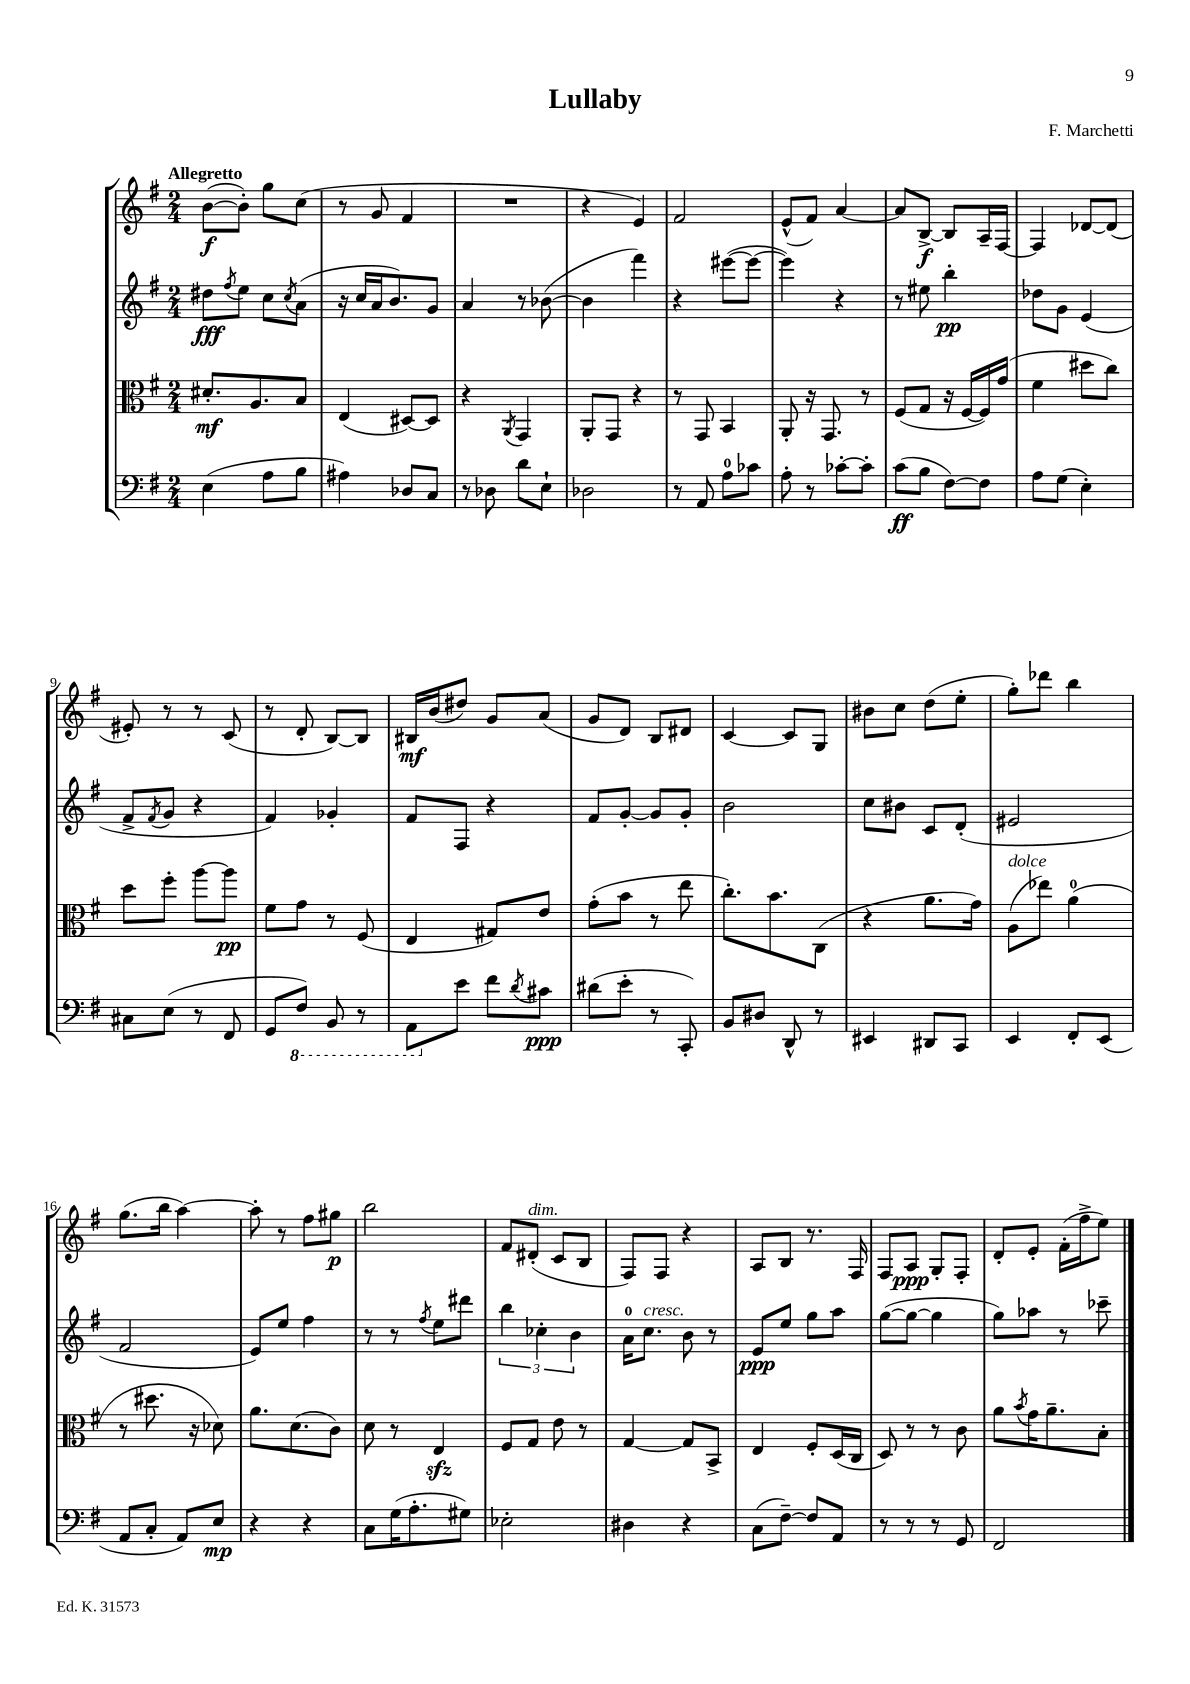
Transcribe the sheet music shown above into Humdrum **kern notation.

**kern	**dynam	**kern	**dynam	**kern	**dynam	**kern	**dynam
*part4	*part4	*part3	*part3	*part2	*part2	*part1	*part1
*staff4	*staff4	*staff3	*staff3	*staff2	*staff2	*staff1	*staff1
*clefF4	*	*clefC3	*	*clefG2	*	*clefG2	*
*k[f#]	*	*k[f#]	*	*k[f#]	*	*k[f#]	*
*M2/4	*	*M2/4	*	*M2/4	*	*M2/4	*
=1	=1	=1	=1	=1	=1	=1	=1
!	!	!	!	!	!	!LO:TX:a:B:t=Allegretto	!
(4E\	.	8.d#X'/L	mf	8dd#X\L	fff	([8b\L	f
.	.	.	.	8qff#/	.	.	.
.	.	.	.	8ee\J	.	8b'\J])	.
.	.	8.A/	.	.	.	.	.
8A\L	.	.	.	8cc\L	.	8gg\L	.
.	.	.	.	8qcc/	.	.	.
8B\J	.	8B/J	.	(8a\J	.	(8cc\J	.
=2	=2	=2	=2	=2	=2	=2	=2
4A#X\)	.	(4E/	.	16r	.	8r	.
.	.	.	.	16cc/LL	.	.	.
.	.	.	.	16a/J	.	8g/	.
.	.	.	.	8.b/)	.	.	.
8D-X/L	.	[8D#X/L)	.	.	.	4f#/	.
8C/J	.	8D#/J]	.	8g/J	.	.	.
=3	=3	=3	=3	=3	=3	=3	=3
8r	.	4r	.	4a/	.	2r	.
8D-X\	.	.	.	.	.	.	.
.	.	8qAA/	.	.	.	.	.
8d\L	.	4GG/	.	8r	.	.	.
8E`\J	.	.	.	([8b-X\	.	.	.
=4	=4	=4	=4	=4	=4	=4	=4
2D-X\	.	8AA'/L	.	4b-\]	.	4r	.
.	.	8GG/J	.	.	.	.	.
.	.	4r	.	4fff#\)	.	4e/)	.
=5	=5	=5	=5	=5	=5	=5	=5
8r	.	8r	.	4r	.	2f#/	.
8AA/	.	8GG/	.	.	.	.	.
8A\L	.	4BB/	.	([8eee#X\L	.	.	.
8c-X\J	.	.	.	8eee#\J_	.	.	.
=6	=6	=6	=6	=6	=6	=6	=6
8A'\	.	8AA'/	.	4eee#\])	.	(8e^^/L	.
8r	.	16r	.	.	.	8f#/J)	.
.	.	8.GG/	.	.	.	.	.
[8c-X'\L	.	.	.	4r	.	[4a/	.
8c-'\J]	.	8r	.	.	.	.	.
=7	=7	=7	=7	=7	=7	=7	=7
(8c\L	ff	(8F#/L	.	8r	.	8a/L]	.
8B\J	.	8G/J	.	8ee#X\	.	[8B^/J	f
[8F#\L)	.	16r	.	4bb'\	pp	8B/L]	.
.	.	[16F#/LL	.	.	.	.	.
8F#\J]	.	16F#/])	.	.	.	16A~/L	.
.	.	(16g/JJ	.	.	.	[16F#/JJ	.
=8	=8	=8	=8	=8	=8	=8	=8
8A\L	.	4f#\	.	8dd-X\L	.	4F#/]	.
(8G\J	.	.	.	8g\J	.	.	.
4E'\)	.	8dd#X\L	.	(4e/	.	[8d-X/L	.
.	.	8cc\J)	.	.	.	(8d-/J]	.
!!LO:LB:g=z
=9	=9	=9	=9	=9	=9	=9	=9
8C#X\L	.	8dd\L	.	8f#^/L	.	8e#X'/)	.
.	.	.	.	8qf#/	.	.	.
(8E\J	.	8ff#'\J	.	8g/J	.	8r	.
8r	.	[8aa\L	.	4r	.	8r	.
8FF#/	.	8aa\J]	pp	.	.	(8c/	.
=10	=10	=10	=10	=10	=10	=10	=10
8GG/L	.	8f#\L	.	4f#/)	.	8r	.
*8ba	*	*	*	*	*	*	*
8FF#/J)	.	8g\J	.	.	.	8d'/	.
8BBB/	.	8r	.	4g-X'/	.	[8B/L)	.
8r	.	(8F#/	.	.	.	8B/J]	.
=11	=11	=11	=11	=11	=11	=11	=11
8AAA\L	.	4E/	.	8f#/L	.	16B#X/LL	mf
.	.	.	.	.	.	(16b/J	.
*X8ba	*	*	*	*	*	*	*
8e\J	.	.	.	8F#/J	.	8dd#X/J)	.
8f#\L	.	8G#X/L)	.	4r	.	8g/L	.
8qd/	.	.	.	.	.	.	.
8c#X\J	ppp	8e/J	.	.	.	(8a/J	.
=12	=12	=12	=12	=12	=12	=12	=12
(8d#X\L	.	(8g'\L	.	8f#/L	.	8g/L	.
8e'\J	.	8b\J	.	[8g'/J	.	8d/J)	.
8r	.	8r	.	8g/L]	.	8B/L	.
8CC'/)	.	8ee\	.	8g'/J	.	8d#X/J	.
=13	=13	=13	=13	=13	=13	=13	=13
8BB/L	.	8.cc'\L)	.	2b\	.	[4c/	.
8D#X/J	.	.	.	.	.	.	.
.	.	8.b\	.	.	.	.	.
8DD^^/	.	.	.	.	.	8c/L]	.
8r	.	(8C\J	.	.	.	8G/J	.
=14	=14	=14	=14	=14	=14	=14	=14
4EE#X/	.	4r	.	8cc\L	.	8b#X\L	.
.	.	.	.	8b#X\J	.	8cc\J	.
8DD#X/L	.	8.a\L	.	8c/L	.	(8dd\L	.
8CC/J	.	.	.	(8d'/J	.	8ee'\J	.
.	.	16g\Jk)	.	.	.	.	.
=15	=15	=15	=15	=15	=15	=15	=15
!	!	!LO:TX:a:i:t=dolce	!	!	!	!	!
4EE/	.	(8A\L	.	2e#X/	.	8gg'\L)	.
.	.	8ee-X\J)	.	.	.	8ddd-X\J	.
8FF#'/L	.	(4a\	.	.	.	4bb\	.
(8EE/J	.	.	.	.	.	.	.
!!LO:LB:g=z
=16	=16	=16	=16	=16	=16	=16	=16
8AA/L	.	8r	.	2f#/	.	(8.gg\L	.
8C'/J	.	8.dd#X\	.	.	.	.	.
.	.	.	.	.	.	16bb\Jk	.
8AA/L)	.	.	.	.	.	[4aa\)	.
.	.	16r	.	.	.	.	.
8E/J	mp	8d-X\)	.	.	.	.	.
=17	=17	=17	=17	=17	=17	=17	=17
4r	.	8.a\L	.	8e/L)	.	8aa'\]	.
.	.	.	.	8ee/J	.	8r	.
.	.	(8.d\	.	.	.	.	.
4r	.	.	.	4ff#\	.	8ff#\L	.
.	.	8c\J)	.	.	.	8gg#X\J	p
=18	=18	=18	=18	=18	=18	=18	=18
8C\L	.	8d\	.	8r	.	2bb\	.
(16G\K	.	8r	.	8r	.	.	.
8.A'\	.	.	.	.	.	.	.
.	.	.	.	8qff#/	.	.	.
.	.	4Ezz/	.	8ee\L	.	.	.
8G#X\J)	.	.	.	8ddd#X\J	.	.	.
=19	=19	=19	=19	=19	=19	=19	=19
2E-X'\	.	8F#/L	.	6bb\	.	8f#/L	.
!	!	!	!	!	!	!LO:TX:a:i:t=dim.	!
.	.	8G/J	.	.	.	(8d#X'/J	.
.	.	.	.	6cc-X'\	.	.	.
.	.	8e\	.	.	.	8c/L	.
.	.	.	.	6b\	.	.	.
.	.	8r	.	.	.	8B/J	.
=20	=20	=20	=20	=20	=20	=20	=20
4D#X\	.	[4G/	.	16a\KL	.	8F#/L)	.
!	!	!	!	!LO:TX:a:i:t=cresc.	!	!	!
.	.	.	.	8.cc\J	.	.	.
.	.	.	.	.	.	8F#/J	.
4r	.	8G/L]	.	8b\	.	4r	.
.	.	8BB^/J	.	8r	.	.	.
=21	=21	=21	=21	=21	=21	=21	=21
(8C\L	.	4E/	.	8e/L	ppp	8A/L	.
[8F#~\J)	.	.	.	8ee/J	.	8B/J	.
8F#/L]	.	8F#'/L	.	8gg\L	.	8.r	.
8AA/J	.	(16D/L	.	8aa\J	.	.	.
.	.	16C/JJ	.	.	.	16F#/	.
=22	=22	=22	=22	=22	=22	=22	=22
8r	.	8D/)	.	([8gg\L	.	8F#/L	.
8r	.	8r	.	8gg\J_	.	8A/J	ppp
8r	.	8r	.	4gg\]	.	8G'/L	.
8GG/	.	8c\	.	.	.	8F#'/J	.
=23	=23	=23	=23	=23	=23	=23	=23
2FF#/	.	8a\L	.	8gg\L)	.	8d'/L	.
.	.	8qb/	.	.	.	.	.
.	.	16g\K	.	8aa-X\J	.	8e'/J	.
.	.	8.a~\	.	.	.	.	.
.	.	.	.	8r	.	(16f#'\LL	.
.	.	.	.	.	.	16ff#^\J	.
.	.	8B'\J	.	8ccc-X~\	.	8ee\J)	.
==	==	==	==	==	==	==	==
*-	*-	*-	*-	*-	*-	*-	*-
